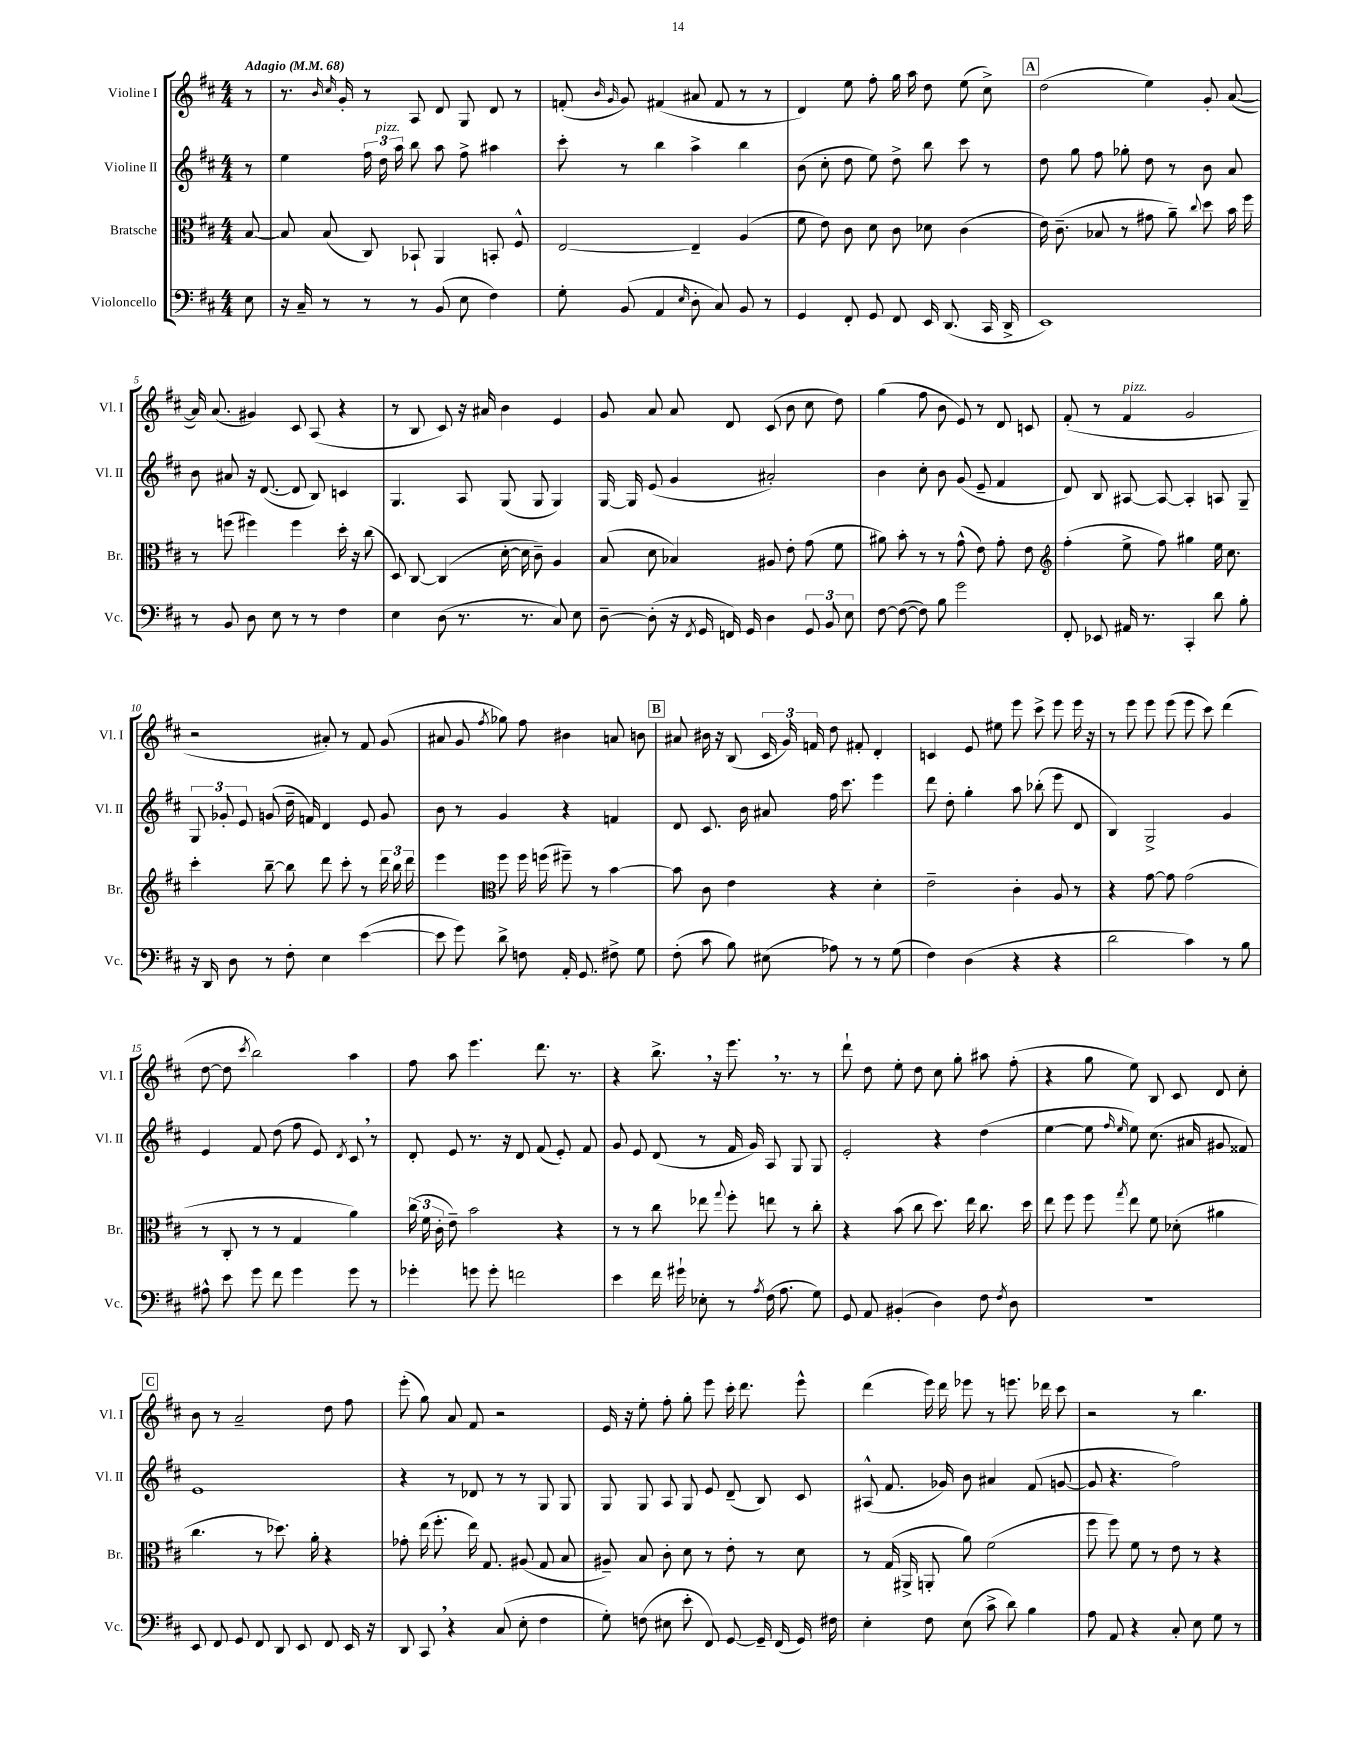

**kern	**kern	**kern	**kern
*staff4	*staff3	*staff2	*staff1
*clefF4	*clefC3	*clefG2	*clefG2
*k[f#c#]	*k[f#c#]	*k[f#c#]	*k[f#c#]
*M4/4	*M4/4	*M4/4	*M4/4
*MM68	*MM68	*MM68	*MM68
8E	[8B	8r	8r
=	=	=	=
16r	8B]	4ee	8.r
16C#~	.	.	.
8r	(8B	.	.
.	.	.	16qqb
.	.	.	16qqcc#
.	.	.	16g'
8r	8C#)	24ff#	8r
.	.	24dd	.
.	.	24aa	.
8r	8BB-`	8bb	8A
(8BB	4AA	8aa	8d
8E	.	8ff#^	8G
4F#)	8BB'	4aa#	8d
.	8F#^^	.	8r
=	=	=	=
8G'	[2E	8ccc#'	(8f'
.	.	.	16qqb
.	.	.	16qqg
(8BB	.	8r	8g)
4AA	.	4bb	(4f#
16qqE	.	.	.
8D'	4E~]	4aa^	8a#
8C#)	.	.	8f#
8BB	(4A	4bb	8r
8r	.	.	8r
=	=	=	=
4GG	8f#	(8b	4d)
.	8e)	8cc#'	.
8FF#'	8c#	8dd	8ee
8GG	8d	8ee)	8ff#'
8FF#	8c#	8dd^	16gg
.	.	.	16aa
16EE	8d-	8bb	8dd
(8.DD	.	.	.
.	(4c#	8ccc#	(8ee
16CC#	.	8r	8cc#^)
16DD^	.	.	.
=	=	=	=
1EE)	16e)	8dd	(2dd
.	(8.c#~	.	.
.	.	8gg	.
.	8B-	8ff#	.
.	8r	8gg-'	.
.	8g#	8dd	4ee)
.	8a~)	8r	.
.	8qqcc#	.	.
.	8dd	8b	8g'
.	16b	8a	([8a
.	16ff#	.	.
=	=	=	=
8r	8r	8b	16a])
.	.	.	(8.a
8BB	(8ff	8a#	.
8D	4ff#)	16r	4g#)
.	.	([8.d	.
8E	.	.	.
8r	4ff#	8d]	8c#
8r	.	8B)	(8A
4F#	16dd'	4c	4r
.	16r	.	.
.	(8cc#	.	.
=	=	=	=
4E	8D)	4.G	8r
.	[8C#	.	8B
(8D	(4C#]	.	8c#)
8.r	.	8A	16r
.	.	.	16a#
.	[16d'	(8G	4b
8.r	16d]	.	.
.	8c#~)	8G	.
8C#)	4A	4G)	4e
8E	.	.	.
=	=	=	=
[8D~	(8B	[16G	8g
.	.	16G]	.
(8D']	8d	(8e	8a
16r	4B-)	4g	8a
8qFF#	.	.	.
16GG	.	.	.
16FF)	.	.	8d
16GG	.	.	.
4D	8A#	2a#')	(8c#
.	8e'	.	8b
12GG	(8g	.	8cc#
12BB	.	.	.
.	8f#	.	8dd)
12E	.	.	.
=	=	=	=
[8F#	8a#)	4b	(4gg
(8F#_	8b'	.	.
8F#])	8r	8cc#'	8ff#
8B	8r	8b	8b
2g	(8g^^	(8g	8e)
.	8e)	8e~	8r
.	8g'	4f#	8d
.	8e	.	8c
=	=	=	=
*	*clefG2	*	*
8FF#'	(4ff#'	8d)	(8f#'
8EE-	.	8B	8r
16AA#	8ee^	[8A#	4f#
8.r	.	.	.
.	8ff#)	8A#_	.
4CC#'	4gg#	4A#']	2g
8d	16ee	8A	.
.	8.cc#	.	.
8B'	.	8G~	.
=	=	=	=
16r	4ccc#'	12G	2r
16DD	.	.	.
.	.	12g-'	.
8D	.	.	.
.	.	12e	.
8r	[8bb~	(8g	.
8F#'	8bb]	16dd~	.
.	.	16f)	.
4E	8ddd	4d	8a#')
.	8ccc#'	.	8r
([4e	8r	8e	8f#
.	24ddd	8g	(8g
.	24bb	.	.
.	24ddd	.	.
=	=	=	=
8e]	4eee	8b	8a#
8g)	.	8r	8g
*	*clefC3	*	*
.	.	.	8qff#
8d^	8ff#	4g	8gg-)
8F	16ff#	.	8ff#
.	(16ff	.	.
16AA'	8ff#~)	4r	4b#
8.GG	.	.	.
.	8r	.	.
8F#^	[4b	4f	8a
8G	.	.	8b
=	=	=	=
(8F#'	8b]	8d	8a#
8c#	8c#	8.c#	16b#
.	.	.	16r
8B)	4e	.	(8B
.	.	16b	.
(8E#	.	8a#	24c#
.	.	.	24g)
.	.	.	24f
8A-)	4r	16ff#	8dd
.	.	8.ccc#	.
8r	.	.	8f#'
8r	4d'	4eee	4d'
(8G	.	.	.
=	=	=	=
4F#)	2e~	8ddd	4c
.	.	8dd'	.
(4D	.	4gg'	8e
.	.	.	8ee#
4r	4c#'	8aa	8eee
.	.	(8bb-'	8ccc#^
4r	8A	8eee	8eee
.	8r	8d	16eee
.	.	.	16r
=	=	=	=
2d	4r	4B)	8r
.	.	.	8eee
.	[8g	2G^	8eee
.	8g]	.	(8eee
4c#)	(2g	.	8eee
.	.	.	8ccc#)
8r	.	4g	(4ddd
8B	.	.	.
=	=	=	=
8A#^^	8r	4e	[8dd
8e	8C#'	.	8dd]
.	.	.	8qccc#
8g	8r	8f#	2bb)
8f#	8r	(8dd	.
4g	4G	8ff#	.
.	.	8e)	.
.	.	8qd	.
8g	4a)	8c#	4aa
8r	.	8r	.
=	=	=	=
4g-'	(24cc#	8d'	8ff#
.	24f#	.	.
.	24c#'	.	.
.	8e~)	8e	8aa
8g	2b	8.r	4.eee
8g'	.	.	.
.	.	16r	.
2f	.	8d	.
.	.	(8f#	8.ddd
.	4r	8e')	.
.	.	.	8.r
.	.	8f#	.
=	=	=	=
4e	8r	8g	4r
.	8r	8e	.
16f#	8cc#	(8d	8.bb^
16g#`	.	.	.
8E-'	8ee-	8r	.
.	.	.	16r
.	8qqgg	.	.
8r	8ff#'	16f#	8.eee
.	.	16g)	.
8qA	.	.	.
(16F#	8ee	8A	.
8.A	.	.	8.r
.	8r	8G	.
8G)	8cc#'	8G	8r
=	=	=	=
8GG	4r	2e'	8ddd`
8AA	.	.	8dd
(4BB#'	(8b	.	8ee'
.	8cc#	.	8dd
4D)	8.dd)	4r	8cc#
.	.	.	8gg'
.	16ee	.	.
8F#	8.cc#	(4dd	8aa#
8qF#	.	.	.
8D	.	.	(8ff#'
.	16dd	.	.
=	=	=	=
1r	8ee	[4ee	4r
.	8ff#	.	.
.	8ff#	8ee]	8gg
.	.	16qqff#	.
.	8qgg	16qqee	.
.	8ee	8ee)	8ee)
.	8f#	(8.cc#	8B
.	(8d-'	.	8c#
.	.	16a#	.
.	4a#	8g#	8d
.	.	8f##)	8cc#'
=	=	=	=
8EE	4.cc#	1e	8b
8FF#	.	.	8r
8GG	.	.	2a~
8FF#	8r	.	.
8DD	8.dd-)	.	.
8EE	.	.	.
.	16a'	.	.
8FF#	4r	.	8dd
16EE	.	.	8ff#
16r	.	.	.
=	=	=	=
8DD	8g-'	4r	(8eee'
8CC#	(16ee	.	8gg)
.	8.ff#'	.	.
4r	.	8r	8a
.	16ee)	8d-	8f#
.	8.G	.	.
(8C#	.	8r	2r
8E'	(8A#	8r	.
4F#	8G	8G	.
.	8B	8G	.
=	=	=	=
8G')	8A#~)	8G	16e
.	.	.	16r
(8F	8B	8G	8ee'
8E#	8c#'	8A	8ff#'
8e'	8d	8G	8gg'
8FF#)	8r	8e	8eee
[8GG	8e'	(8d~	16ccc#'
.	.	.	8.ddd
16GG~]	8r	8B)	.
(16FF#	.	.	.
16GG)	8d	8c#	8eee^^
16F#	.	.	.
=	=	=	=
4E'	8r	(8A#^^	(4ddd
.	(16G	8.f#	.
.	16AA#^	.	.
8F#	8AA'	.	16eee)
.	.	16g-)	16ddd
(8E	8a)	8b	8eee-
8c#^	(2f#	4a#	8r
8d)	.	.	8.eee
4B	.	(8f#	.
.	.	.	16ddd-
.	.	[8g	8ccc#
=	=	=	=
8A	8ff#	8g]	2r
8AA	8ff#)	4.r	.
4r	8f#	.	.
.	8r	.	.
8C#'	8e	2ff#)	8r
8E	8r	.	4.bb
8G	4r	.	.
8r	.	.	.
==	==	==	==
*-	*-	*-	*-
